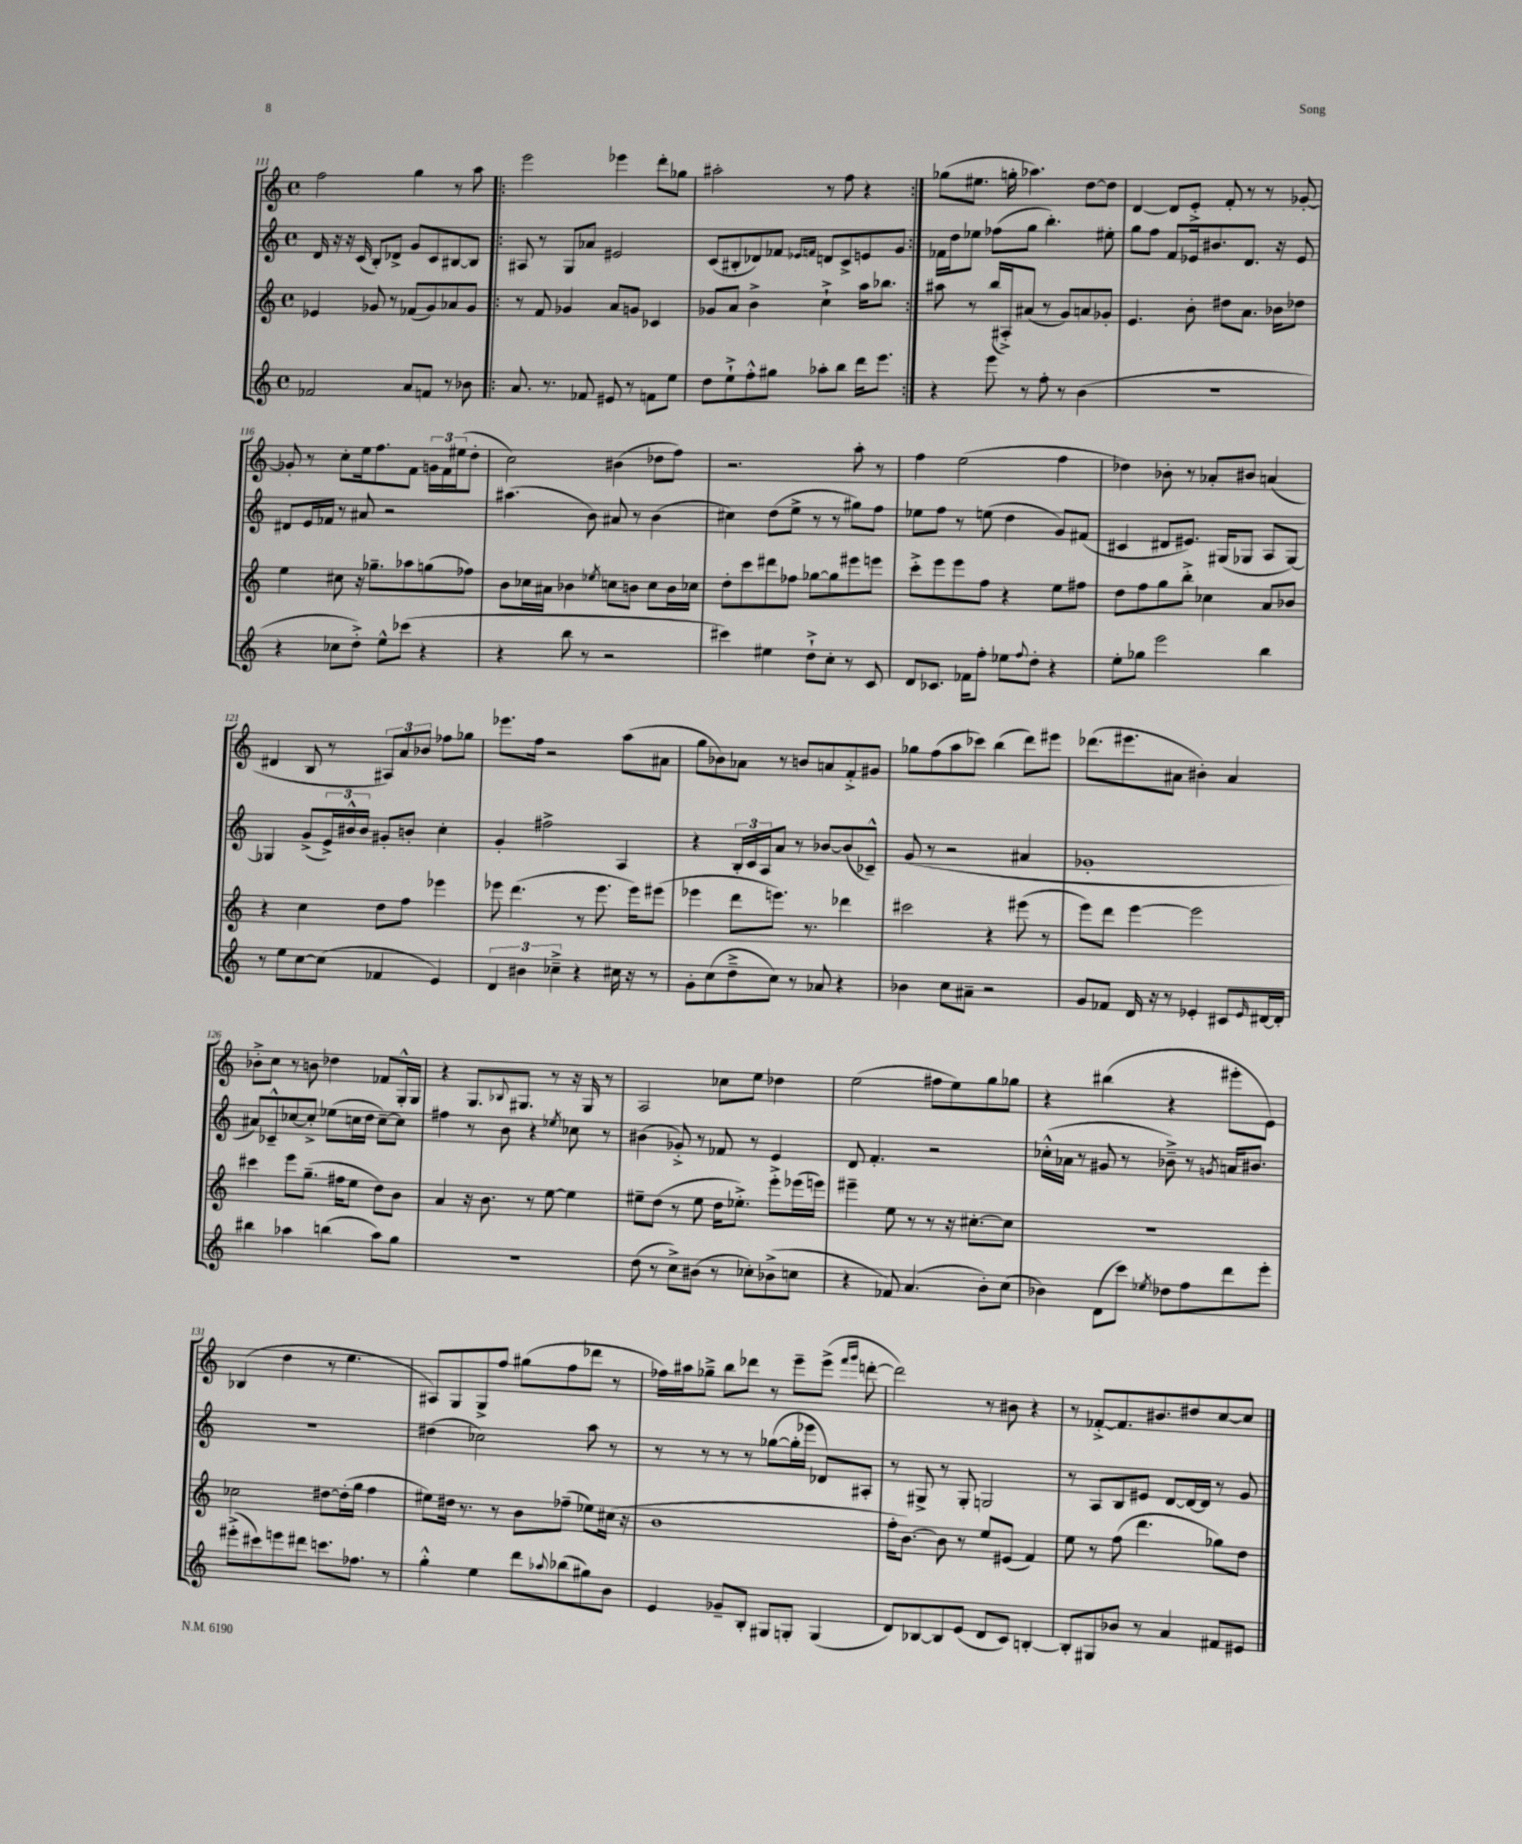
<<
\new StaffGroup <<
\new Staff = "s0" {
    \clef treble \key c \major \defaultTimeSignature \time 4/4
    f''2 g''4 r8 a''8 |
    \repeat volta 2 { e'''2 ees'''4 d'''8-. ges''8 |
    ais''2-. r8 f''8 r4 | }
    ges''8( eis''8. g''16-. aes''4.) d''8~ d''8 |
    d'4~ d'8 e'8-.-> f'8-. r8 r8 ges'8~-. |
    ges'8-. r8 c''8-. e''16 f''8. f'8 \tuplet 3/2 { g'16 f'16 eis''16( } d''8-. |
    c''2) bis'4( des''8 f''8) |
    r2. a''8-. r8 |
    f''4 e''2( f''4 |
    des''4) bes'8-. r8 aes'8-. bis'8 a'4( |
    dis'4 b8 r8 \tuplet 3/2 { ais8) a'8 bes'8 } fes''8 ges''8 |
    ees'''8. f''16 r2 a''8( ais'8 |
    g''8 bes'8) aes'8 r8 b'8 a'8 f'8-.-> gis'8 |
    ges''8 f''8( a''8 ces'''8) b''4( d'''8) eis'''8 |
    des'''8.( eis'''8. ais'8 bis'4-.) ais'4 |
    bes'8-.-> c''8 r8 b'8 des''4 fes'8 g16-.-^ g16 |
    r4 g8. \appoggiatura { bes8 } gis8. r8 r16 gis16 r8 |
    a2 ces''8 e''8 des''4 |
    e''2( fis''8 e''8) g''8 ges''8 |
    r4 bis''4( r4 eis'''8-. e'8) |
    bes4( d''4 r8 e''4. |
    ais8) g8 g8-> f''8 gis''8( f''8 des'''8 r8 |
    fes''16) ais''16 ges''8---> b''8 des'''8 r8 e'''8-- e'''8->( \grace { f'''16 g'''16 } d'''8~-. |
    d'''2) r8 bis'8 r4 |
    r8 fes'8~-.-> fes'8. bis'8. dis''8 c''8~ c''8 \bar "|." |
}
\new Staff = "s1" {
    \clef treble \key c \major \defaultTimeSignature \time 4/4
    d'16 r16 r16 c'16( b8-.) des'8-> g'8 c'8 bis8~ bis8 |
    \repeat volta 2 { ais8 r8 g8 aes'8 eis'2 |
    c'8( bis8-. des'8) fes'8 \grace { ees'16 f'16 } d'8 c'8-> e'8 g'8 | }
    fes'16 d''16 ees''8 fes''8( g''8 b''4.-.) eis''8-. |
    g''8 f''8 f'8 ees'16 bis'8. d'8. r16 ees'8 |
    dis'8 e'16 fes'16 r8 ais'8 r2 |
    ais''4.( b'8) ais'8 r8 b'4( |
    cis''4) d''8( e''8-> r8 r8 gis''8) f''8 |
    ees''8 f''8 r8 e''8( d''4 g'8) fis'8( |
    cis'4 dis'8 eis'8.) gis16( ges8 a8 ges8~) |
    ges4 g'8->( \tuplet 3/2 { e'16->) bis'16-^ bis'16 } gis'8-. b'8-. c''4-. |
    g'4-. fis''2-> a4 |
    r4 \tuplet 3/2 { b16-. c'16 a16 } a'8 r8 bes'8~ bes'8( ces'8---^) |
    g'8( r8 r2 ais'4 |
    ges'1-. |
    ais'8) ces'8---^ ces''8~ ces''8-.-> ees''8( c''16 d''16 c''8~--) c''8 |
    fis''4 r8 b'8 r4 \acciaccatura { ees''8 } ces''8 r8 |
    bis'4( ges'8-.->) r8 fes'8 r8 e'4 |
    d'8 f'4.-. r2 |
    ces''16-.-^( aes'16 r8 gis'8 r8 bes'8--->) r8 \acciaccatura { g'8 } a'16 bis'8. |
    R1 |
    dis''4( ces''2) a''8 r8 |
    r8 r8 r8 r8 ges''8~( ges''16-. ees'''16 des'8) ais8-. |
    r8 gis8-> r8 gis8-. g2 |
    r8 a8 b8 eis'8 d'8~ d'16~ d'16 r8 g'8 \bar "|." |
}
\new Staff = "s2" {
    \clef treble \key c \major \defaultTimeSignature \time 4/4
    ees'4 ges'8 r8 fes'8( ges'8) aes'8 ges'8 |
    \repeat volta 2 { r8 f'8 ges'4 a'8 g'8 ces'4 |
    ges'8 a'8 b'4-> c''4-!-> a''16 bes''8. | }
    ais''8 r8 b''16( ais16-.->) ais'8( r8 g'8) a'8 ges'8-. |
    e'4. b'8-. dis''8 a'8. bes'16 des''8 |
    e''4 cis''8 r16 ges''8.-- aes''8 g''8( fes''8) |
    b'8 ces''16 ais'16 bes'4 \acciaccatura { ees''8 } c''8 b'8 c''8 b'16 ces''16 |
    d''8-. c'''8 dis'''8 fes''8 ges''8~ ges''8 eis'''8 e'''8 |
    c'''8-.-> e'''8 e'''8 f''8 r4 e''8 fis''8 |
    d''8 f''8 g''8 b''8-.-> ces''4 a'8 bes'8 |
    r4 c''4 d''8 f''8 ees'''4 |
    ees'''8 d'''4.( r8 ees'''8. ees'''16) eis'''8( |
    ees'''4 d'''8 e'''8.) r8. des'''4 |
    cis'''2 r4 eis'''8( r8 |
    e'''8) d'''8 e'''4~ e'''2 |
    cis'''4 e'''8 g''8.--( fis''16 e''8 d''8) b'8 |
    a'4 r16 b'8. r8 e''8~ e''4 |
    eis''8-- d''8( r8 eis''8 d''16 ees''8.-.->) e'''8-.-> ees'''16( e'''16) |
    eis'''4-- e''8 r8 r8 r16 cis''8.~-. cis''8 |
    r1 |
    ces''2 dis''8~ dis''16-.( g''16 f''4 |
    eis''8) dis''16 r8. r8 b'8 fes''8--( ees''8) cis''16( r16 |
    b'1 |
    f''16-. b'8.~) b'8 r8 e''8 eis'8( f'4) |
    e''8 r8 f''8( d'''4. ges''8) d''8 \bar "|." |
}
\new Staff = "s3" {
    \clef treble \key c \major \defaultTimeSignature \time 4/4
    fes'2 a'8 f'8 r8 bes'8 |
    \repeat volta 2 { a'8. r8. fes'8 eis'8 r8 f'8 e''8 |
    d''8 e''8-!-> f''8-.-^ gis''8 aes''8-. b''8 d'''16 e'''8. | }
    r4 e'''8 r8 f''8-. r8 b'4( |
    R1 |
    r4 ces''8 d''8-.->) e''8-^ ces'''8( r4 |
    r4 b''8 r8 r2 |
    cis'''4) eis''4 d''8-!-> c''8-. r8 c'8 |
    d'8 ces'8. fes'16 f''8-. ees''8 \appoggiatura { f''8 } d''8-. r4 |
    e''8-. ges''8 e'''2 b''4 |
    r8 e''8 c''8~ c''8( fes'4 e'4) |
    \tuplet 3/2 { d'4 bis'4 ces''4---> } r4 cis''16 r16 r8 |
    g'8-. c''8( d''8---> c''8) r8 aes'8 r4 |
    bes'4 c''8 ais'8-- r2 |
    g'8 fes'8 d'16 r16 r8 ees'4-. cis'8 \grace { ees'16 } dis'16~ dis'16-. |
    bis''4 aes''4 b''4( aes''8) g''8 |
    R1 |
    d''8( r8 c''8->) bis'8( r8 ces''8-.) bes'8->( c''8 |
    r4 fes'8) a'4.( b'8-.) c''8( |
    bes'4) d'8( c'''8) \acciaccatura { ees''8 } des''8 f''8 d'''8 e'''8-. |
    eis'''8-.->( cis'''8) e'''8 dis'''8 c'''8. fes''8. r8 |
    g''4-.-^ e''4 d'''8 \appoggiatura { aes''8 } bes''8( gis''8) b'8 |
    e'4 ges'8-- b8-. gis8 g8-. g4( |
    d'8) bes8~ bes8 e'8( d'8 c'8) b4~-. |
    b8-. gis8 bes'8 r8 a'4 fis'8 eis'8 \bar "|." |
}
>>
>>
\layout { \context { \Score currentBarNumber = #111 } }
